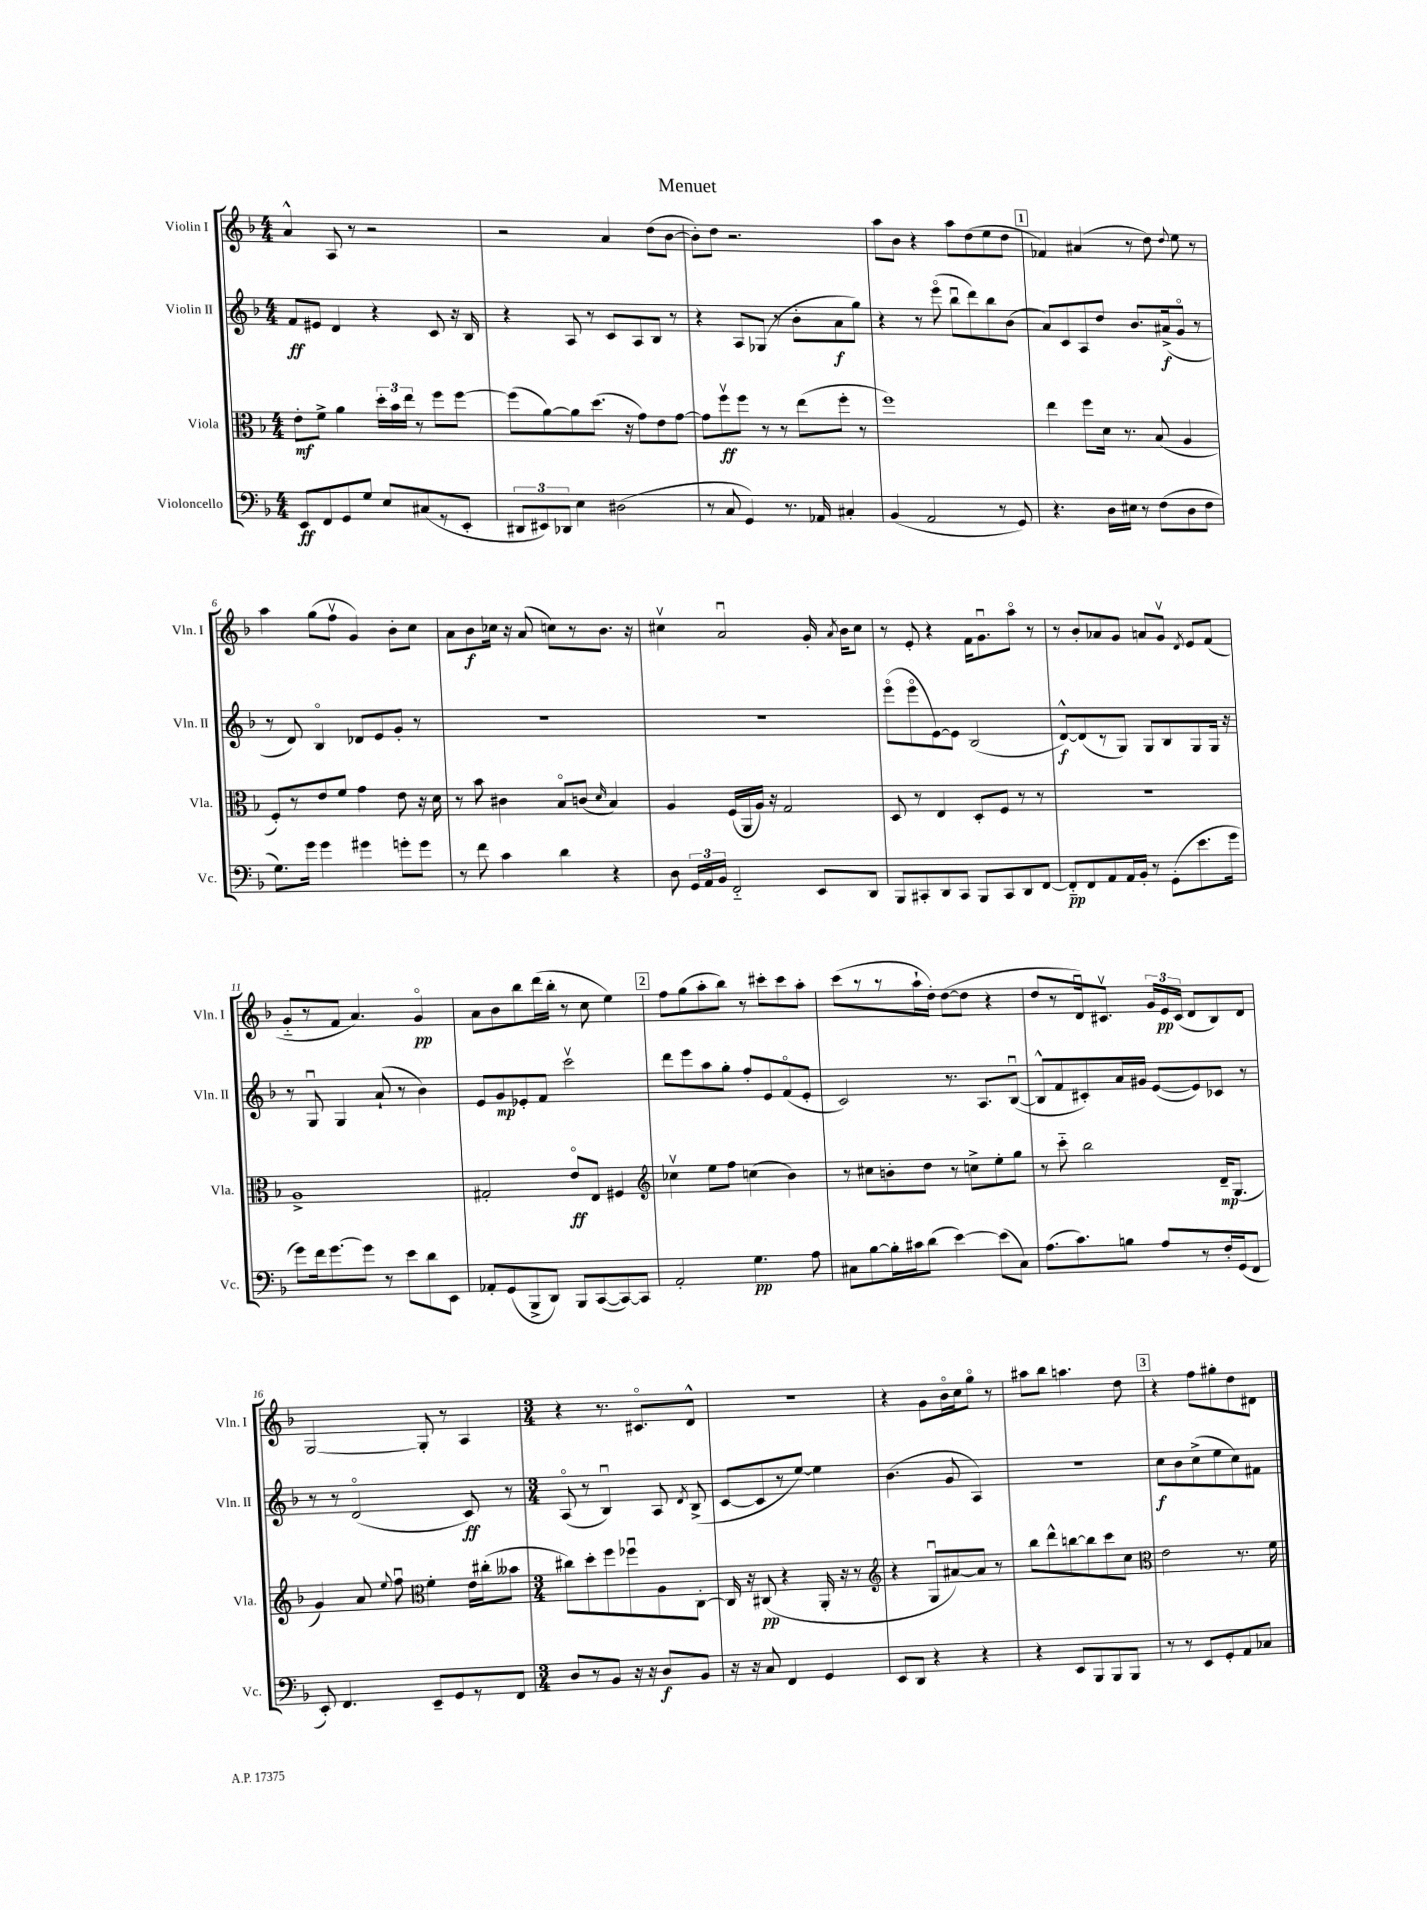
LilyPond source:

\header { title = "Menuet" }
<<
\new StaffGroup <<
\new Staff = "s0" \with { instrumentName = "Violin I" shortInstrumentName = "Vln. I" } {
    \clef treble \key f \major \numericTimeSignature \time 4/4
    \autoBeamOff a'4-^ a8 r8 r2 |
    r2 a'4 d''8[( bes'8]~ |
    bes'8[-.) d''8] r2. |
    a''8[ bes'8] r4 a''8[ d''8( e''8 d''8] |
    \mark \markup { \box "1" } fes'4) ais'4( r8 d''8) \appoggiatura { d''8 } e''8 r8 |
    a''4 g''8[( f''8]\upbow g'4) bes'8[-. c''8] |
    a'8[ bes'8\f ces''16] r16 a'8( c''8[) r8 bes'8.] r16 |
    cis''4\upbow a'2\downbow g'16-. \acciaccatura { a'8 } bes'16[ cis''8] |
    r8 e'8-. r4 f'16[ g'8.\downbow a''8]\flageolet r8 |
    r8 bes'8[-. aes'8 g'8] a'8[ g'8]\upbow \acciaccatura { d'8 } e'8[ f'8]( |
    g'8[-_ r8 f'8] a'4.) g'4\flageolet\pp |
    a'8[ bes'8 bes''8 d'''16( bes''16]-. r8 c''8 e''4) |
    \mark \markup { \box "2" } f''8[ g''8( a''8-. bes''8]) r8 cis'''8[-. cis'''8 a''8]-. |
    c'''8[( r8 r8 a''16-! d''16]-.) d''8[~( d''8] r4 |
    d''8[ r8 d'16\downbow) cis'8.]\upbow \tuplet 3/2 { g'16[ e'16\pp cis'16]( } d'8[ bes8) d'8] |
    g2~ g8-. r8 a4 |
    \numericTimeSignature \time 3/4 r4 r8. cis'8.[\flageolet d'8]-^ |
    R2. |
    r4 g'8[ bes'16\flageolet c''16 g''8]\flageolet r8 |
    ais''8[ bes''8] a''4. d''8 |
    \mark \markup { \box "3" } r4 f''8[ gis''8-. d''8 dis'8] \bar "|." |
}
\new Staff = "s1" \with { instrumentName = "Violin II" shortInstrumentName = "Vln. II" } {
    \clef treble \key f \major \numericTimeSignature \time 4/4
    \autoBeamOff f'8[\ff eis'8] d'4 r4 c'8 r16 bes16 |
    r4 a8 r8 c'8[ a8 bes8] r8 |
    r4 a8[ ges8]( r8 bes'8[-. a'8\f g''8]) |
    r4 r8 e'''8\flageolet( bes''8[\downbow d'''8) bes''8 bes'8]( |
    \mark \markup { \box "1" } a'8[) c'8 a8 d''8] bes'8.[ ais'16->\f( g'8]\flageolet r8 |
    r8 d'8) bes4\flageolet des'8[ e'8 g'8]-. r8 |
    R1 |
    R1 |
    e'''8[\flageolet( e'''8\flageolet e'8~) e'8] bes2( |
    d'8[~-^\f) d'8( r8 g8]) g8[ bes8 g8 g16] r16 |
    r8 g8\downbow g4 a'8-!( r8 bes'4) |
    e'8[ g'8\mp ees'8-. f'8] c'''2\upbow |
    \mark \markup { \box "2" } d'''8[ e'''8 a''8 g''8]-. f''8[-. e'8 f'8\flageolet( e'8]-. |
    c'2) r8. a8.[ bes8]~\downbow( |
    bes8[-^ f'8 cis'8-.) a'16 gis'16] e'8[~( e'8) ces'8] r8 |
    r8 r8 d'2\flageolet( c'8\ff) r8 |
    \numericTimeSignature \time 3/4 a8\flageolet( r8 bes4\downbow) a8 \acciaccatura { d'8 } bes8->( |
    c'8[~ c'8 r8 e''8]~) e''4 |
    bes'4.( g'8 a4) |
    R2. |
    \mark \markup { \box "3" } c''8[\f bes'8 c''8->( e''8 c''8) fis'8] \bar "|." |
}
\new Staff = "s2" \with { instrumentName = "Viola" shortInstrumentName = "Vla." } {
    \clef alto \key f \major \numericTimeSignature \time 4/4
    \autoBeamOff e'8[-.\mf f'8]-> a'4 \tuplet 3/2 { d''16[-. bes'16 e''16] } r8 f''8[ f''8]~ |
    f''8[( a'8~) a'8 d''8.]( r16 g'8[) e'8 g'8]~ |
    g'8[ f''8\upbow\ff f''8] r8 r8 e''8[( f''8]-. r8 |
    f''1) |
    \mark \markup { \box "1" } e''4 f''8[ d'16] r8. bes8( a4 |
    f8[-.) r8 e'8 f'8] g'4 e'8 r16 d'16 |
    r8 bes'8 cis'4 bes8[\flageolet c'8]( \grace { d'16 } bes4) |
    a4 f16[( a,16 a16]) r16 g2 |
    d8 r8 e4 d8[-. f8] r8 r8 |
    r1 |
    a1-> |
    gis2-. e'8[\flageolet\ff e8] fis4 |
    \mark \markup { \box "2" } \clef treble ces''4\upbow e''8[ f''8] c''4( bes'4) |
    r8 cis''8[ b'8-. d''8] r8 c''8[-> e''8-. g''8] |
    r8 c'''8-_ bes''2 d'16[--\mp g8.]( |
    g'4) a'8 \appoggiatura { e''8 } f''8\downbow \clef alto f'4-. e'16[ cis''16-.( beses'8] |
    \numericTimeSignature \time 3/4 cis''8[) d''8-. f''8 fes''8\downbow a8 c8]~-. |
    c16 r16 cis8\pp( r4 a,16-. r16 r8 |
    \clef treble r4 g8[\downbow ais'8~) ais'8] r8 |
    bes''8[ d'''8-^ b''8~ b''8 c'''8 c''8] |
    \mark \markup { \box "3" } \clef alto e'2 r8. f'16 \bar "|." |
}
\new Staff = "s3" \with { instrumentName = "Violoncello" shortInstrumentName = "Vc." } {
    \clef bass \key f \major \numericTimeSignature \time 4/4
    \autoBeamOff e,8[\ff f,8 g,8 g8] e8[ cis8( r8 e,8]-. |
    \tuplet 3/2 { dis,8[ eis,8) des,8] } e4 dis2( |
    r8 c8 g,4) r8. aes,16 cis4-. |
    bes,4( a,2 r8 g,8) |
    \mark \markup { \box "1" } r4. d16[ eis16] r8 f8[( d8 f8] |
    g8.[) g'16] g'4 gis'4 g'8[-. g'8] |
    r8 f'8 c'4 d'4 r4 |
    d8 \tuplet 3/2 { g,16[ a,16 bes,16] } f,2-_ e,8[ d,8] |
    bes,,8[ cis,8-. d,8 cis,8] bes,,8[ cis,8 d,8 f,8]~ |
    f,8[-_\pp f,8 a,8 a,16 bes,16]-. r8 g,8[-.( e'8. g'16] |
    g'8[) f'16 g'8.~ g'8] r8 e'8[ d'8 e,8] |
    aes,8[-. g,8( bes,,8-> d,8]) bes,,8[ c,8~( c,8~) c,8] |
    \mark \markup { \box "2" } a,2-. g4.\pp a8 |
    cis8[ bes8~ bes16-. cis'16 d'8]( e'4~) e'8[( cis8]) |
    a8.[( c'8.) b8] a8[ r8 f16-. g,16( f,8] |
    e,8-.) f,4. e,8[-- g,8 r8 f,8] |
    \numericTimeSignature \time 3/4 d8[ r8 bes,8] r16 r16 d8[\f bes,8] |
    r16 r16 c8 f,4 g,4 |
    e,8[ d,8] r4 r4 |
    r4 e,8[ bes,,8 bes,,8 bes,,8] |
    \mark \markup { \box "3" } r8 r8 e,8[ g,8-. a,8 ces8] \bar "|." |
}
>>
>>
